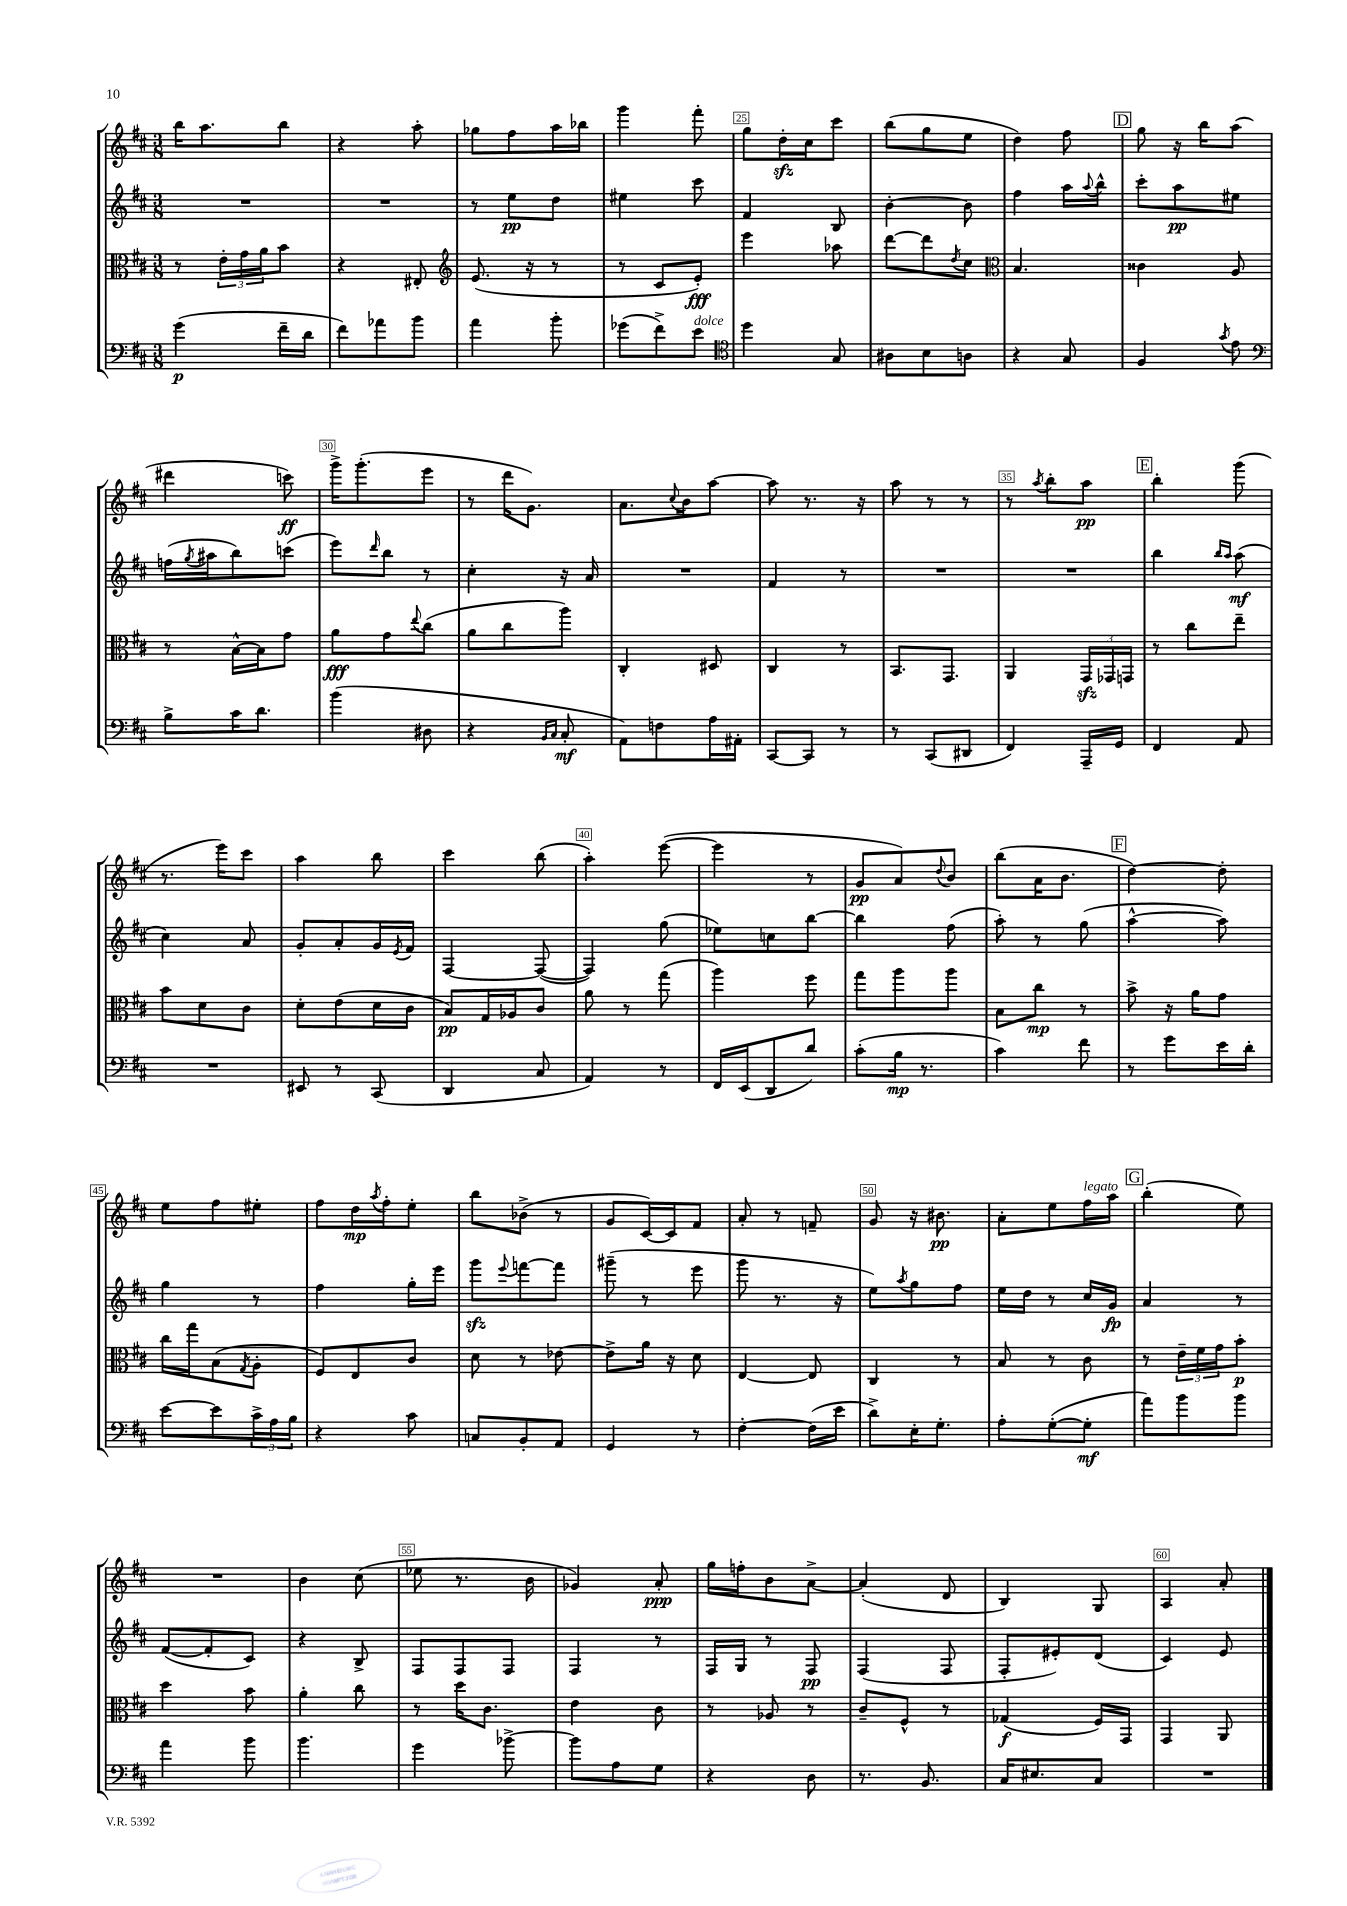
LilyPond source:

<<
\new StaffGroup <<
\new Staff = "s0" {
    \clef treble \key d \major \numericTimeSignature \time 3/8
    b''16 a''8. b''8 |
    r4 a''8-. |
    ges''8 fis''8 a''16 bes''16 |
    g'''4 fis'''8-. |
    g''8 d''16-.\sfz cis''16 cis'''8 |
    b''8( g''8 e''8 |
    d''4) fis''8 |
    \mark \markup { \box "D" } g''8 r16 b''16 a''8( |
    dis'''4 c'''8\ff) |
    g'''16-> g'''8.-.( e'''8 |
    r8 d'''16 g'8.) |
    a'8. \appoggiatura { cis''8 } b'16 a''8~ |
    a''8 r8. r16 |
    a''8 r8 r8 |
    r8 \acciaccatura { a''8 } b''8-. a''8\pp |
    \mark \markup { \box "E" } b''4-. g'''8( |
    r8. e'''16) cis'''8 |
    a''4 b''8 |
    cis'''4 b''8( |
    a''4-.) e'''8~( |
    e'''4 r8 |
    g'8\pp a'8) \appoggiatura { d''8 } b'8 |
    b''8( a'16 b'8. |
    \mark \markup { \box "F" } d''4~) d''8-. |
    e''8 fis''8 eis''8-. |
    fis''8 d''16\mp \acciaccatura { a''8 } fis''16-. e''8-. |
    b''8 bes'8->( r8 |
    g'8 cis'16~) cis'16 fis'8 |
    a'8-. r8 f'8-- |
    g'8 r16 bis'8.\pp |
    a'8-. e''8 fis''16^\markup { \italic "legato" } a''16 |
    \mark \markup { \box "G" } b''4-.( e''8) |
    R4. |
    b'4 cis''8( |
    ees''8 r8. b'16 |
    ges'4) a'8-.\ppp |
    g''16 f''16-. b'8 a'8~-> |
    a'4-.( d'8 |
    b4) g8 |
    a4 a'8-. \bar "|." |
}
\new Staff = "s1" {
    \clef treble \key d \major \numericTimeSignature \time 3/8
    R4. |
    R4. |
    r8 e''8\pp d''8 |
    eis''4 cis'''8 |
    fis'4 b8 |
    b'4~-. b'8 |
    fis''4 a''16 \appoggiatura { a''8 } b''16-^ |
    \mark \markup { \box "D" } cis'''8-. a''8\pp eis''8 |
    f''16( \acciaccatura { g''8 } ais''16 b''8) c'''8( |
    e'''8) \grace { d'''16 } b''8 r8 |
    cis''4-. r16 a'16 |
    R4. |
    fis'4 r8 |
    R4. |
    R4. |
    \mark \markup { \box "E" } b''4 \grace { b''16 a''16 } a''8\mf( |
    cis''4) a'8 |
    g'8-. a'8-. g'16 \acciaccatura { e'8 } fis'16 |
    fis4~ fis8~( |
    fis4) g''8( |
    ees''8) c''8 b''8~ |
    b''4 fis''8( |
    a''8-.) r8 g''8( |
    \mark \markup { \box "F" } a''4~-^ a''8) |
    g''4 r8 |
    fis''4 g''16-. e'''16 |
    g'''8\sfz \appoggiatura { e'''8 } f'''8~ f'''8 |
    gis'''8--( r8 e'''8 |
    g'''8 r8. r16 |
    e''8) \acciaccatura { a''8 } g''8 fis''8 |
    e''16 d''16 r8 cis''16 g'16\fp |
    \mark \markup { \box "G" } a'4 r8 |
    fis'8~( fis'8-. cis'8) |
    r4 b8-> |
    fis8 fis8 fis8 |
    fis4 r8 |
    fis16 g16 r8 fis8\pp |
    fis4( fis8 |
    fis8-. eis'8-.) d'8( |
    cis'4) e'8 \bar "|." |
}
\new Staff = "s2" {
    \clef alto \key d \major \numericTimeSignature \time 3/8
    r8 \tuplet 3/2 { e'16-. g'16 a'16 } b'8 |
    r4 eis8-. |
    \clef treble e'8.( r16 r8 |
    r8 cis'8 e'8-.\fff) |
    e'''4 aes''8 |
    d'''8~ d'''8 \acciaccatura { d''8 } cis''8 |
    \clef alto b4. |
    \mark \markup { \box "D" } cisis'4 a8 |
    r8 b16~-^ b16 g'8 |
    a'8\fff g'8 \appoggiatura { e''8 } cis''8( |
    a'8 cis''8 a''8) |
    cis4-. dis8 |
    cis4 r8 |
    b,8. g,8. |
    a,4 \tuplet 3/2 { g,16\sfz ges,16 g,16 } |
    \mark \markup { \box "E" } r8 cis''8 e''8-- |
    b'8 d'8 cis'8 |
    d'8-. e'8( d'16 cis'16 |
    b8\pp) g16 aes16 cis'8 |
    a'8 r8 g''8( |
    a''4) fis''8 |
    g''8 a''8 a''8 |
    b8 cis''8\mp r8 |
    \mark \markup { \box "F" } b'8-> r16 a'16 g'8 |
    cis''16 g''16 b8( \acciaccatura { g8 } a8-. |
    fis8) e8 cis'8 |
    d'8 r8 ees'8~ |
    ees'8-> a'16 r16 d'8 |
    e4~ e8 |
    cis4 r8 |
    b8 r8 cis'8 |
    \mark \markup { \box "G" } r8 \tuplet 3/2 { e'16-- fis'16 g'16 } b'8-.\p |
    d''4 b'8 |
    a'4-. cis''8 |
    r8 d''16 cis'8. |
    e'4 cis'8 |
    r8 aes8 r8 |
    cis'8-- fis8-^ r8 |
    ges4\f( fis16) g,16 |
    g,4 a,8 \bar "|." |
}
\new Staff = "s3" {
    \clef bass \key d \major \numericTimeSignature \time 3/8
    g'4\p( fis'16-- d'16 |
    fis'8) aes'8 b'8 |
    a'4 b'8-. |
    ges'8( fis'8->) e'8^\markup { \italic "dolce" } |
    \clef tenor d''4 g8 |
    ais8 b8 a8 |
    r4 g8 |
    \mark \markup { \box "D" } fis4 \acciaccatura { g'8 } e'8 |
    \clef bass b8-> cis'16 d'8. |
    b'4( dis8 |
    r4 \grace { b,16 cis16 } cis8-.\mf |
    a,8) f8 a16 ais,16-. |
    cis,8~ cis,8 r8 |
    r8 cis,8( dis,8 |
    fis,4) a,,16-- g,16 |
    \mark \markup { \box "E" } fis,4 a,8 |
    R4. |
    eis,8 r8 cis,8( |
    d,4 cis8 |
    a,4) r8 |
    fis,16 e,16( d,8 d'8) |
    cis'8-.( b16\mp r8. |
    cis'4) fis'8 |
    \mark \markup { \box "F" } r8 g'8 e'16 d'16-. |
    e'8~ e'8 \tuplet 3/2 { cis'16-> a16 b16 } |
    r4 cis'8 |
    c8 b,8-. a,8 |
    g,4 r8 |
    fis4~-. fis16( e'16 |
    d'8->) e16-. g8.-. |
    a8-. g8~-.( g8-.\mf |
    \mark \markup { \box "G" } a'8) b'8 b'8 |
    a'4 b'8 |
    b'4. |
    g'4 bes'8~-> |
    bes'8 a8 g8 |
    r4 d8 |
    r8. b,8. |
    cis16 eis8. cis8 |
    R4. \bar "|." |
}
>>
>>
\layout { \context { \Score currentBarNumber = #21 \override BarNumber.break-visibility = ##(#f #t #t) barNumberVisibility = #(every-nth-bar-number-visible 5) \override BarNumber.stencil = #(make-stencil-boxer 0.1 0.3 ly:text-interface::print) } }
